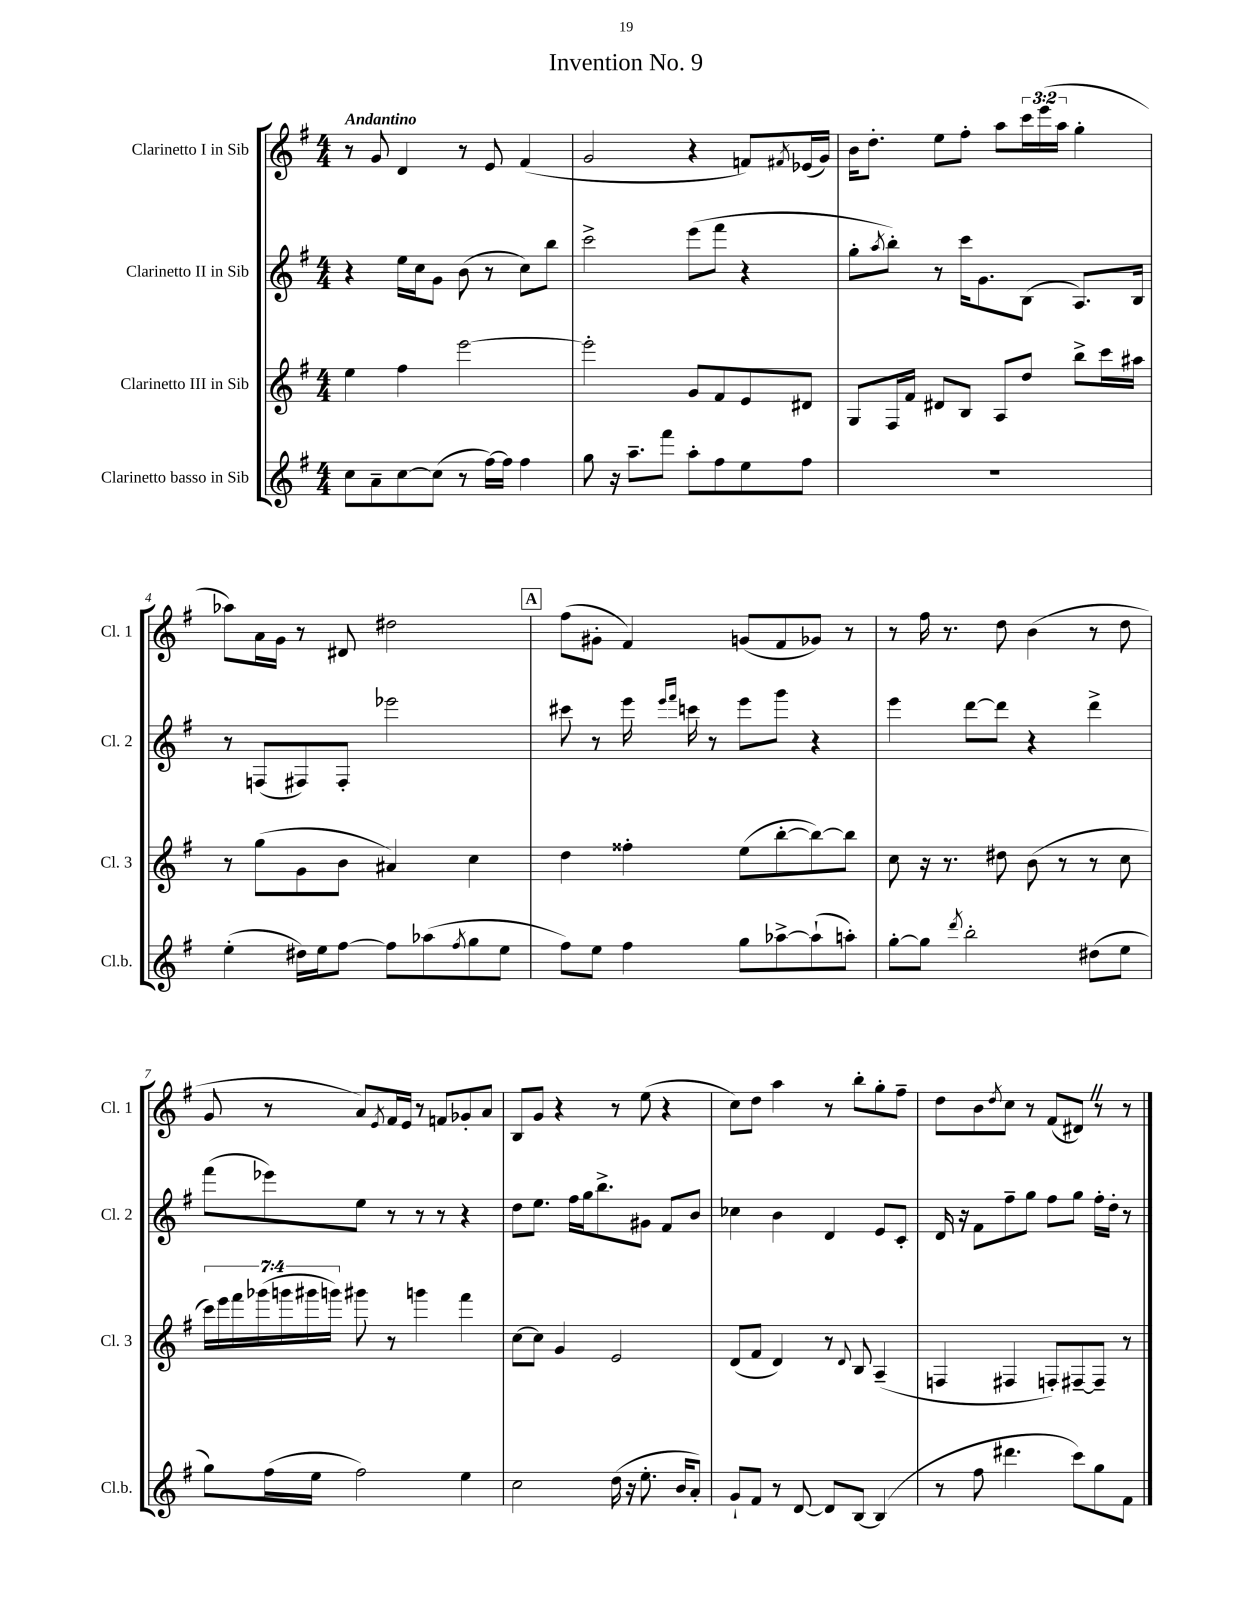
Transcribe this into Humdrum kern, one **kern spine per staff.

**kern	**kern	**kern	**kern
*staff4	*staff3	*staff2	*staff1
*clefG2	*clefG2	*clefG2	*clefG2
*k[f#]	*k[f#]	*k[f#]	*k[f#]
*M4/4	*M4/4	*M4/4	*M4/4
8cc\L	4ee\	4r	8r
8a~\	.	.	8g/
[8cc\	4ff#\	16ee\LL	4d/
.	.	16cc\J	.
(8cc\]J	.	8g\J	.
8r	[2eee\	(8b\	8r
[16ff#\LL)	.	8r	8e/
16ff#\]JJ	.	.	.
4ff#\	.	8cc\L)	(4f#/
.	.	8bb\J	.
=	=	=	=
8gg\	2eee'\]	2ccc^\	2g/
16r	.	.	.
8.aa~\L	.	.	.
8fff#\J	.	.	.
8aa'\L	8g/L	(8eee\L	4r
8ff#\	8f#/	8fff#\J	.
8ee\	8e/	4r	8f/L)
.	.	.	8qf#/
8ff#\J	8d#/J	.	(16e-/L
.	.	.	16g/JJ)
=	=	=	=
1r	8G/L	8gg'\L	16b\LK
.	.	.	8.dd'\J
.	.	8qaa/	.
.	16F#/L	8bb'\J)	.
.	16f#/JJ	.	.
.	8d#/L	8r	8ee\L
.	8B/J	16ccc\LK	8ff#'\J
.	.	8.g\	.
.	8A/L	.	8aa\L
.	8dd/J	(8B\J	24ccc\L
.	.	.	(24eee\
.	.	.	24aa\JJ
.	8bb^\L	8.A/L)	4gg'\
.	16ccc\L	.	.
.	16aa#\JJ	16B/Jk	.
=	=	=	=
(4ee'\	8r	8r	8aa-\L)
.	(8gg\L	(8F/L	16a\L
.	.	.	16g\JJ
16dd#\LL)	8g\	8F#/)	8r
16ee\J	.	.	.
[8ff#\J	8b\J	8F#'/J	8d#/
8ff#\]L	4a#/)	2eee-\	2dd#\
(8aa-\	.	.	.
8qff#/	.	.	.
8gg\	4cc\	.	.
8ee\J	.	.	.
=	=	=	=
8ff#\L)	4dd\	8ccc#\	(8ff#\L
8ee\J	.	8r	8g#'\J
4ff#\	4ff##'\	16eee\	4f#/)
.	.	16qqeee/LL	.
.	.	16qqfff#/JJ	.
.	.	16ccc\	.
.	.	8r	.
8gg\L	(8ee\L	8eee\L	(8g/L
[8aa-^\	[8bb'\	8ggg\J	8f#/
(8aa-`\]	8bb\_)	4r	8g-/J)
8aa'\J)	8bb\]J	.	8r
=	=	=	=
[8gg'\L	8cc\	4eee\	8r
8gg\]J	16r	.	16ff#\
.	8.r	.	8.r
8qddd/	.	.	.
2bb'\	.	[8ddd\L	.
.	8dd#\	8ddd\]J	8dd\
.	(8b\	4r	(4b\
.	8r	.	.
(8dd#\L	8r	4ddd^\	8r
8ee\J	8cc\	.	8dd\
=	=	=	=
8gg\L)	28ccc\LL)	(8fff#\L	8g/
.	28eee\	.	.
.	28fff#\	.	.
.	(28ggg-\	.	.
(16ff#\L	.	8eee-\)	8r
.	28ggg\	.	.
.	28ggg#\	.	.
16ee\JJ	.	.	.
.	28ggg\JJ)	.	.
2ff#\)	8ggg#\	8ee\J	8a/L)
.	.	.	8qe/
.	8r	8r	16f#/L
.	.	.	16e/JJ
.	4ggg\	8r	8r
.	.	8r	8f/L
4ee\	4fff#\	4r	8g-'/
.	.	.	8a/J
=	=	=	=
2cc\	[8cc\L	8dd\L	8B/L
.	8cc\]J	8.ee\J	8g/J
.	4g/	.	4r
.	.	16ff#\LL	.
.	.	16gg\J	.
.	.	8.bb^\	.
(16dd\	2e/	.	8r
16r	.	.	.
8.ee'\	.	8g#\J	(8ee\
.	.	8f#/L	4r
16b/LK	.	.	.
8a'/J)	.	8b/J	.
=	=	=	=
8g`/L	(8d/L	4cc-\	8cc\L)
8f#/J	8f#/J	.	8dd\J
8r	4d/)	4b\	4aa\
[8d/	.	.	.
8d/]L	8r	4d/	8r
.	8qqd/	.	.
[8B/J	8B/	.	8bb'\L
(4B/]	(4A~/	8e/L	8gg'\
.	.	8c'/J	8ff#~\J
=	=	=	=
8r	4F/	16d/	8dd\L
.	.	16r	.
8ff#\	.	8f#\L	8b\
.	.	.	8qdd/
4.ddd#\	4F#/	8ff#~\	8cc\J
.	.	8gg\J	8r
.	8F'/L)	8ff#\L	(8f#/L
8ccc\L)	[8F#~/	8gg\J	8d#/J)
8gg\	8F#~/]J	16ff#'\LL	8r
.	.	16dd'\JJ	.
8f#\J	8r	8r	8r
==	==	==	==
*-	*-	*-	*-
